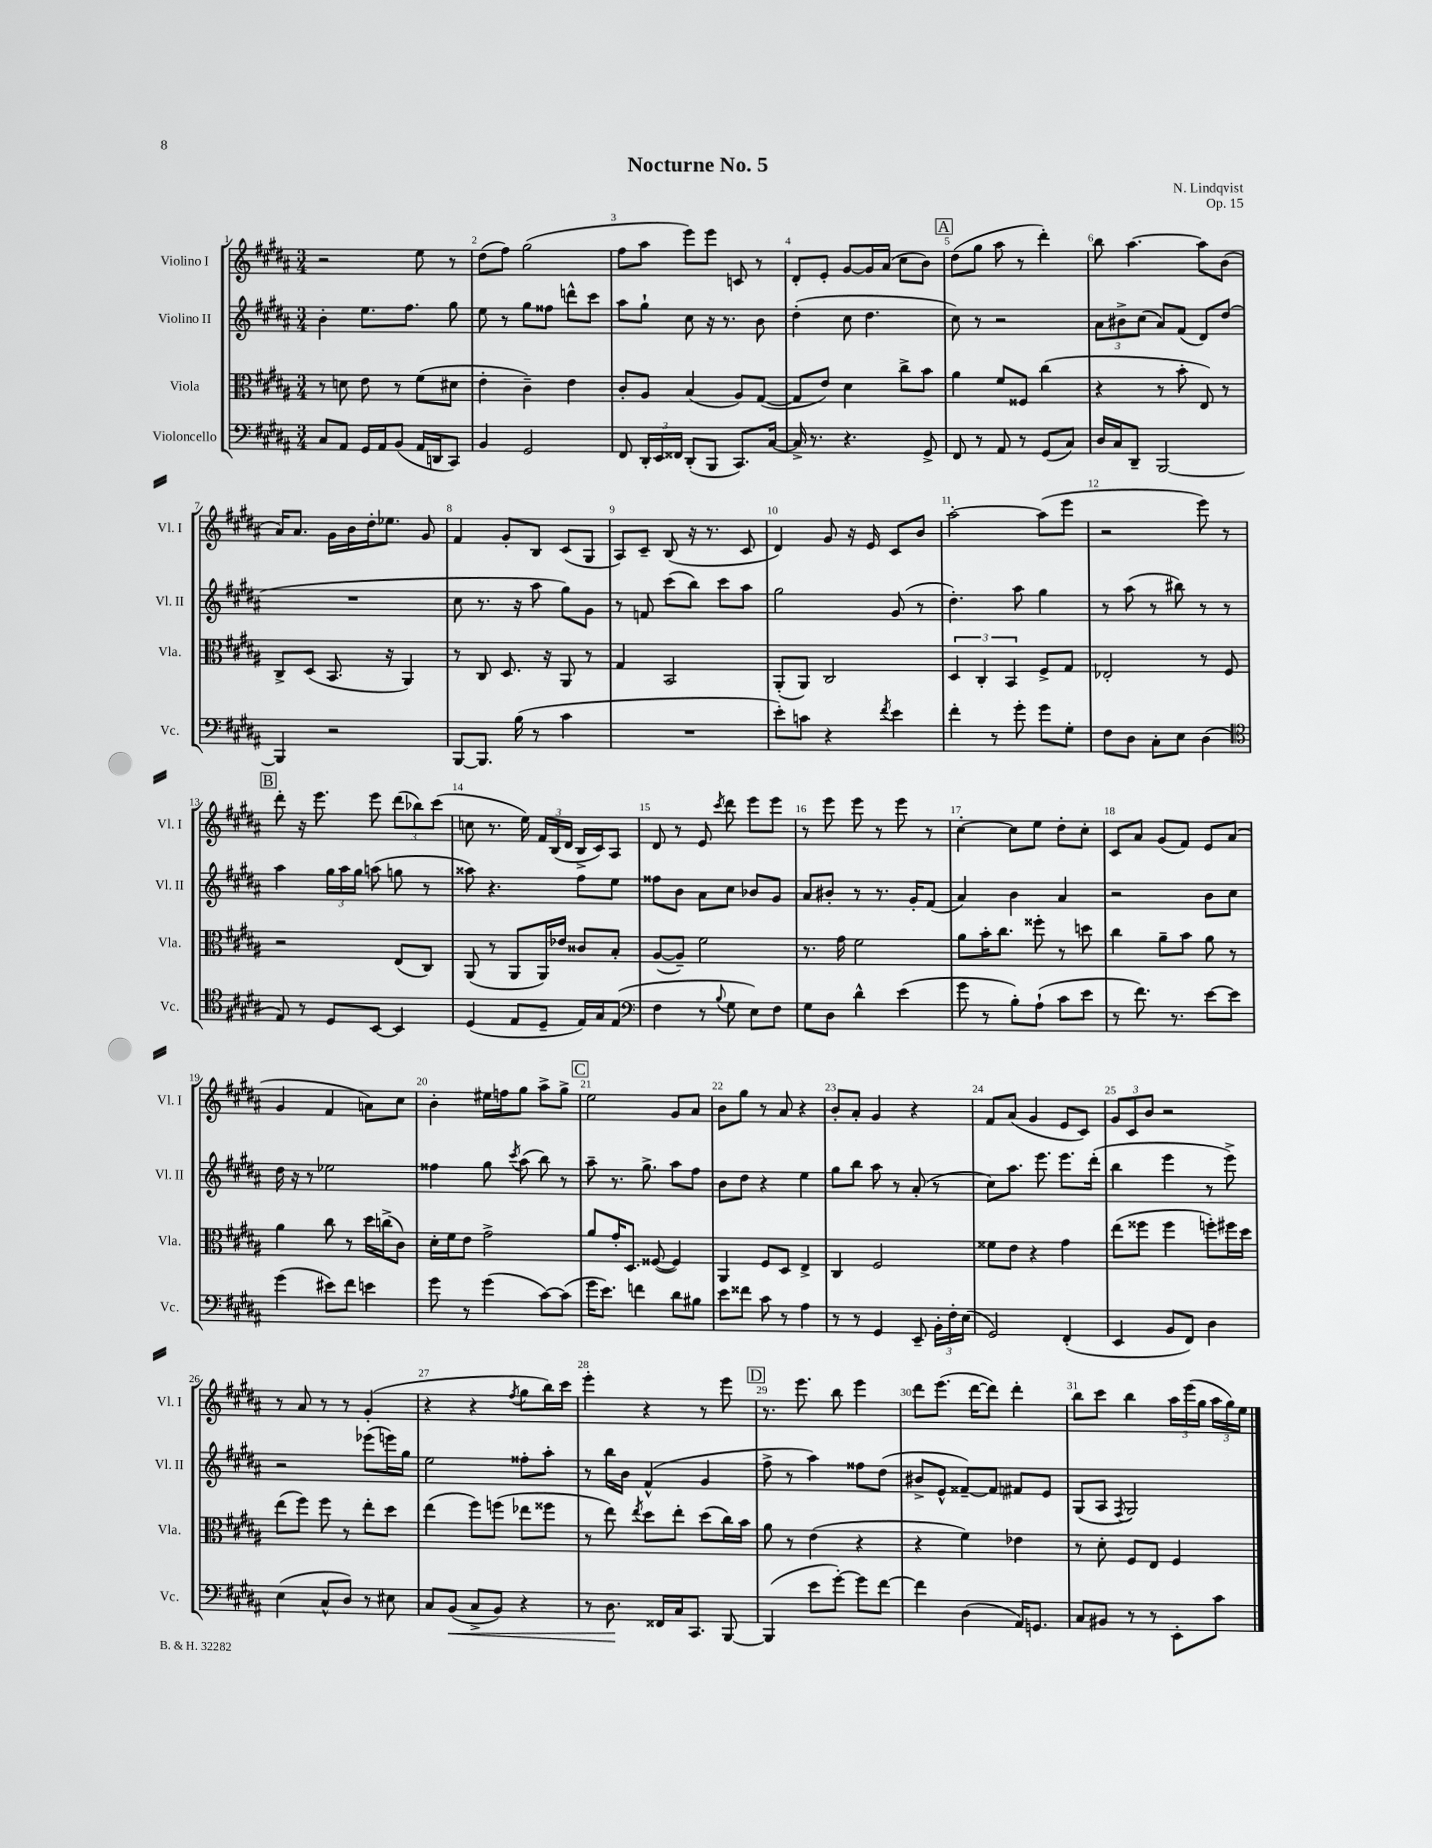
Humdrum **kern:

**kern	**dynam	**kern	**kern	**kern
*part4	*part4	*part3	*part2	*part1
*staff4	*staff4	*staff3	*staff2	*staff1
*I"Violoncello	*	*I"Viola	*I"Violino II	*I"Violino I
*I'Vc.	*	*I'Vla.	*I'Vl. II	*I'Vl. I
*clefF4	*	*clefC3	*clefG2	*clefG2
*k[f#c#g#d#a#]	*	*k[f#c#g#d#a#]	*k[f#c#g#d#a#]	*k[f#c#g#d#a#]
*M3/4	*	*M3/4	*M3/4	*M3/4
=1	=1	=1	=1	=1
8C#/L	.	8r	4b'\	2r
8AA#/J	.	8dn\	.	.
16GG#/LL	.	8e\	8.ee\L	.
16AA#/J	.	.	.	.
(8BB/J	.	8r	.	.
.	.	.	8.ff#\J	.
16AA#/LL	.	(8f#\L	.	8ee\
16DDn/J	.	.	.	.
8CC#/J)	.	8d#X\J	8gg#\	8r
=2	=2	=2	=2	=2
4BB/	.	4e'\	8ee\	(8dd#\L
.	.	.	8r	8ff#\J)
2GG#/	.	4c#~\)	8gg#\L	(2gg#\
.	.	.	8ff##X\J	.
.	.	4e\	8dddn^^\L	.
.	.	.	8ccc#\J	.
=3	=3	=3	=3	=3
8FF#/	.	8c#'/L	8aa#\L	8ff#\L
24DD#'/LL	.	8A#/J	8gg#`\J	8aa#\J
24EE/	.	.	.	.
24FF##X/JJ	.	.	.	.
(8DD#'/L	.	(4B/	8cc#\	8eee\L)
8BBB/J	.	.	16r	8eee\J
.	.	.	8.r	.
8.CC#/L)	.	8A#/L)	.	8cn/
.	.	([8G#/J	8b\	8r
[16C#/Jk	.	.	.	.
=4	=4	=4	=4	=4
16C#^/]	.	8G#/L]	(4dd#'\	8d#'/L
8.r	.	.	.	.
.	.	8e/J)	.	8e'/J
4.r	.	4d#\	8cc#\	[8g#/L
.	.	.	4.dd#\	16g#/L]
.	.	.	.	(16a#/JJ
.	.	8cc#^\L	.	8cc#\L
8GG#^/	.	8b\J	.	8b\J)
!!LO:REH:place=s1:t=A
=5	=5	=5	=5	=5
8FF#/	.	4a#\	8cc#\)	(8dd#\L
8r	.	.	8r	8gg#\J
8AA#/	.	8f#/L	2r	8aa#\
8r	.	8F##X/J	.	8r
(8GG#/L	.	(4cc#\	.	4ddd#'\)
8C#/J)	.	.	.	.
=6	=6	=6	=6	=6
16D#/LL	.	4r	12a#\L	8bb\
16C#/J	.	.	.	.
.	.	.	12b#X^\	.
8DD#~/J	.	.	.	[4.aa#\
.	.	.	(12cc#\J	.
[2BBB/	.	8r	8a#/L)	.
.	.	8b'\	(8f#/J	.
.	.	8E/)	8d#/L)	8aa#\L]
.	.	8r	(8dd#/J	(8b\J
!!LO:LB:g=z
=7	=7	=7	=7	=7
4BBB/]	.	8C#^/L	2.r	16a#/KL)
.	.	.	.	8.a#/J
.	.	(8D#/J	.	.
2r	.	8.BB/	.	16g#\LL
.	.	.	.	16b\
.	.	.	.	16dd#'\J
.	.	16r	.	8.ee-X\J
.	.	4AA#/)	.	.
.	.	.	.	8g#/
=8	=8	=8	=8	=8
[8BBB/L	.	8r	8cc#\	4f#/
8.BBB/J]	.	8C#/	8.r	.
.	.	8.D#/	.	8g#'/L
(16B\	.	.	16r	.
8r	.	.	8aa#\	8B/J
.	.	16r	.	.
4c#\	.	8AA#/	8gg#\L)	(8c#/L
.	.	8r	8g#\J	8G#/J
=9	=9	=9	=9	=9
2.r	.	4G#/	8r	8A#/L)
.	.	.	8fn/	8c#~/J
.	.	2BB/	(8ccc#\L	(8B/
.	.	.	8bb\J)	16r
.	.	.	.	8.r
.	.	.	8ccc#\L	.
.	.	.	8aa#\J	8c#/
=10	=10	=10	=10	=10
8e'\L)	.	(8AA#'/L	2gg#\	4d#/)
8cn\J	.	8AA#/J)	.	.
4r	.	2C#/	.	8g#/
.	.	.	.	16r
.	.	.	.	16e/
8qf#/	.	.	.	.
4e\	.	.	(8g#/	8c#/L
.	.	.	8r	8b/J
=11	=11	=11	=11	=11
4f#'\	.	6D#/	4.dd#'\)	[2aa#'\
.	.	6C#'/	.	.
8r	.	.	.	.
.	.	6BB/	.	.
8g#'\	.	.	8aa#\	.
8g#\L	.	8F#^/L	4gg#\	(8aa#\L]
8G#'\J	.	8G#/J	.	8eee\J
=12	=12	=12	=12	=12
8F#\L	.	2E-X'/	8r	2r
8D#\J	.	.	(8aa#\	.
8C#'\L	.	.	8r	.
8E\J	.	.	8bb#X\)	.
(4D#\	.	8r	8r	8eee\)
.	.	8F#/	8r	8r
!!LO:LB:g=z
!!LO:REH:place=s1:t=B
=13	=13	=13	=13	=13
*clefC4	*	*	*	*
8E/)	.	2r	4aa#\	8ddd#'\
8r	.	.	.	16r
.	.	.	.	8.eee\
8D#/L	.	.	24gg#\LL	.
.	.	.	24aa#\	.
.	.	.	24gg#\JJ	.
[8BB/J	.	.	(8aan\	8eee\
4BB/]	.	(8E/L	8ggn\	(12ddd#\L
.	.	.	.	12bb-X\)
.	.	8C#/J)	8r	.
.	.	.	.	(12ccc#\J
=14	=14	=14	=14	=14
(4D#/	.	(8AA#/	8aa##X\)	8ccn\
.	.	8r	4.r	8.r
8E/L	.	8AA#/L	.	.
.	.	.	.	16ee\)
8D#~/J	.	16AA#/L)	.	24f#/LL
.	.	.	.	(24B/
.	.	16e-X/JJ	.	.
.	.	.	.	24d#/JJ
16E/LL)	.	8c##X/L	8ff#\L	16B^/LL
16G#/J	.	.	.	16c#/J)
(8E/J	.	8B'/J	8ee\J	8A#/J
=15	=15	=15	=15	=15
*clefF4	*	*	*	*
4F#\	.	([8A#/L	8ff##X\L	8d#/
.	.	8A#~/J])	8b\J	8r
8r	.	2f#\	8a#\L	8e/
8qqB/	.	.	.	8qccc#/
8G#\	.	.	8cc#\J	8ddd#\
8E\L)	.	.	8b-X/L	8eee\L
8F#\J	.	.	8g#/J	8eee\J
=16	=16	=16	=16	=16
8G#\L	.	8.r	8a#/L	8r
8D#\J	.	.	8b#X'/J	8eee\
.	.	16g#\	.	.
4d#^^\	.	2f#\	8r	8eee\
.	.	.	8.r	8r
(4e\	.	.	.	8eee\
.	.	.	16g#'/KL	.
.	.	.	(8f#/J	8r
=17	=17	=17	=17	=17
8g#\	.	8a#\L	4a#/)	[4cc#'\
8r	.	16b'\K	.	.
.	.	8.cc#\J	.	.
8B'\L)	.	.	4b\	8cc#\L]
(8A#`\J	.	8ff##X'\	.	8ee\J
8c#\L	.	8r	4a#/	8dd#'\L
8e\J	.	8ddn\	.	8cc#'\J
=18	=18	=18	=18	=18
8r	.	4cc#\	2r	8c#/L
8.f#\)	.	.	.	8a#/J
.	.	8a#~\L	.	(8g#/L
8.r	.	.	.	.
.	.	8b\J	.	8f#/J)
[8e\L	.	8a#\	8b\L	8e/L
8e\J]	.	8r	8cc#\J	(8a#/J
!!LO:LB:g=z
=19	=19	=19	=19	=19
(4g#\	.	4a#\	16dd#\	4g#/
.	.	.	16r	.
.	.	.	8r	.
8e#X\L)	.	8cc#\	2ee-X\	4f#/
8f#\J	.	8r	.	.
4en\	.	16dd#\LL	.	8an\L)
.	.	(16ccn^\J	.	.
.	.	8c#\J)	.	8cc#\J
=20	=20	=20	=20	=20
8g#\	.	16d#'\LL	4ff##X\	4b'\
.	.	16f#\J	.	.
8r	.	8e\J	.	.
(4g#\	.	2g#^\	8gg#\	16ee#X\LL
.	.	.	.	16ffn\J
.	.	.	8qccc#/	.
.	.	.	(8aa#\	8gg#\J
[8c#\L)	.	.	8bb\)	8aa#^\L
(8c#\J]	.	.	8r	8gg#^\J
!!LO:REH:place=s1:t=C
=21	=21	=21	=21	=21
16g#\KL	.	8a#/L	8aa#~\	2ee\
8.e\J)	.	.	.	.
.	.	16g#'/K	8.r	.
.	.	8.D#/J	.	.
4fn\	.	.	.	.
.	.	.	8.gg#^\	.
.	.	([8F##X/	.	.
8d#\L	.	4F##/])	8aa#\L	8g#/L
8B#X\J	.	.	8ff#\J	8a#/J
=22	=22	=22	=22	=22
8e\L	.	4AA#/	8b\L	8b\L
8f##X\J	.	.	8dd#\J	8gg#\J
8c#\	.	8F#/L	4r	8r
8r	.	8D#/J	.	8a#/
4A#\	.	4E^/	4ee\	4r
=23	=23	=23	=23	=23
8r	.	4C#/	8gg#\L	8b'/L
8r	.	.	8bb\J	8a#'/J
4GG#/	.	2F#/	8aa#\	4g#/
.	.	.	8r	.
8EE~/	.	.	(8a#'/	4r
24BB'\LL	.	.	8r	.
24F#'\	.	.	.	.
(24E\JJ	.	.	.	.
=24	=24	=24	=24	=24
2GG#/)	.	8f##X\L	8cc#\L)	8f#/L
.	.	8e\J	8.aa#\J	(8a#/J
.	.	4r	.	4g#/
.	.	.	8.eee\	.
(4FF#'/	.	4g#\	8.eee\L	8e/L
.	.	.	.	8c#/J)
.	.	.	(16ddd#'\Jk	.
=25	=25	=25	=25	=25
4EE/	.	(8ee\L	4bb\	12g#/L
.	.	.	.	12c#/
.	.	8ff##X\J	.	.
.	.	.	.	12b/J
8BB/L	.	4ff##\	4eee\	2r
8FF#/J)	.	.	.	.
4D#\	.	8ffn'\L)	8r	.
.	.	16ff#X\L	8eee^\)	.
.	.	16dd#\JJ	.	.
!!LO:LB:g=z
=26	=26	=26	=26	=26
(4E\	.	(8ee\L	2r	8r
.	.	8ff#\J)	.	8a#/
8C#^^/L	.	8ff#\	.	8r
8D#/J)	.	8r	.	8r
8r	.	8ee'\L	(8eee-X\L	(4g#'/
8E#X\	.	8dd#\J	16eeen\L)	.
.	.	.	16gg#\JJ	.
=27	=27	=27	=27	=27
8C#/L	.	(4ee\	2ee\	4r
!	!LO:HP:b	!	!	!
(8BB/J	<	.	.	.
8C#^/L	.	8ff#\L)	.	4r
8BB/J)	.	(8ffn\J	.	.
.	.	.	.	8qff#/
4r	.	8ee-X\L	8ff##X'\L	8gg#\L
.	.	8ff##X\J	8aa#'\J	16bb\L)
.	.	.	.	16ccc#\JJ
=28	=28	=28	=28	=28
8r	.	8r	8r	4eee'\
8.D#\	.	8ee\)	16bb\LL	.
.	.	.	16b\JJ	.
.	.	8qee/	.	.
.	.	8dd#\L	(4f#^^/	4r
16FF##X/LL	[	.	.	.
16C#/J	.	8ee'\J	.	.
8.CC#/J	.	.	.	.
.	.	(8dd#\L	4g#/	8r
[8BBB/	.	16cc#\L)	.	8eee\
.	.	16b\JJ	.	.
!!LO:REH:place=s1:t=D
=29	=29	=29	=29	=29
(4BBB/]	.	8a#\	8ff#^\	8.r
.	.	8r	8r	.
.	.	.	.	8.eee\
8e\L	.	(4e\	4aa#\)	.
[8g#'\J)	.	.	.	8bb\
8g#\L]	.	4r	8ff##X\L	4eee\
[8f#\J	.	.	(8dd#\J	.
=30	=30	=30	=30	=30
4f#\]	.	4r	8b#X^/L	8ddd#\L
.	.	.	8e^^/J	(8.eee\J
(4D#\	.	4f#\)	[8f##X~/L)	.
.	.	.	.	[16ddd#\KL
.	.	.	8f##/J]	8ddd#\J])
16AA#/KL)	.	4e-X\	8f#X/L	4ddd#'\
8.GGn/J	.	.	.	.
.	.	.	8e/J	.
=31	=31	=31	=31	=31
8C#/L	.	8r	(8G#/L	8bb\L
8BB#X/J	.	8d#'\	8A#/J	8ccc#\J
.	.	.	8qF#/	.
8r	.	8F#/L	2G#/)	4bb\
8r	.	8E/J	.	.
8EE'\L	.	4F#/	.	24aa#\LL
.	.	.	.	(24eee\
.	.	.	.	24gg#\JJ
8c#\J	.	.	.	24aa#\LL
.	.	.	.	24gg#\)
.	.	.	.	24ee\JJ
==	==	==	==	==
*-	*-	*-	*-	*-
